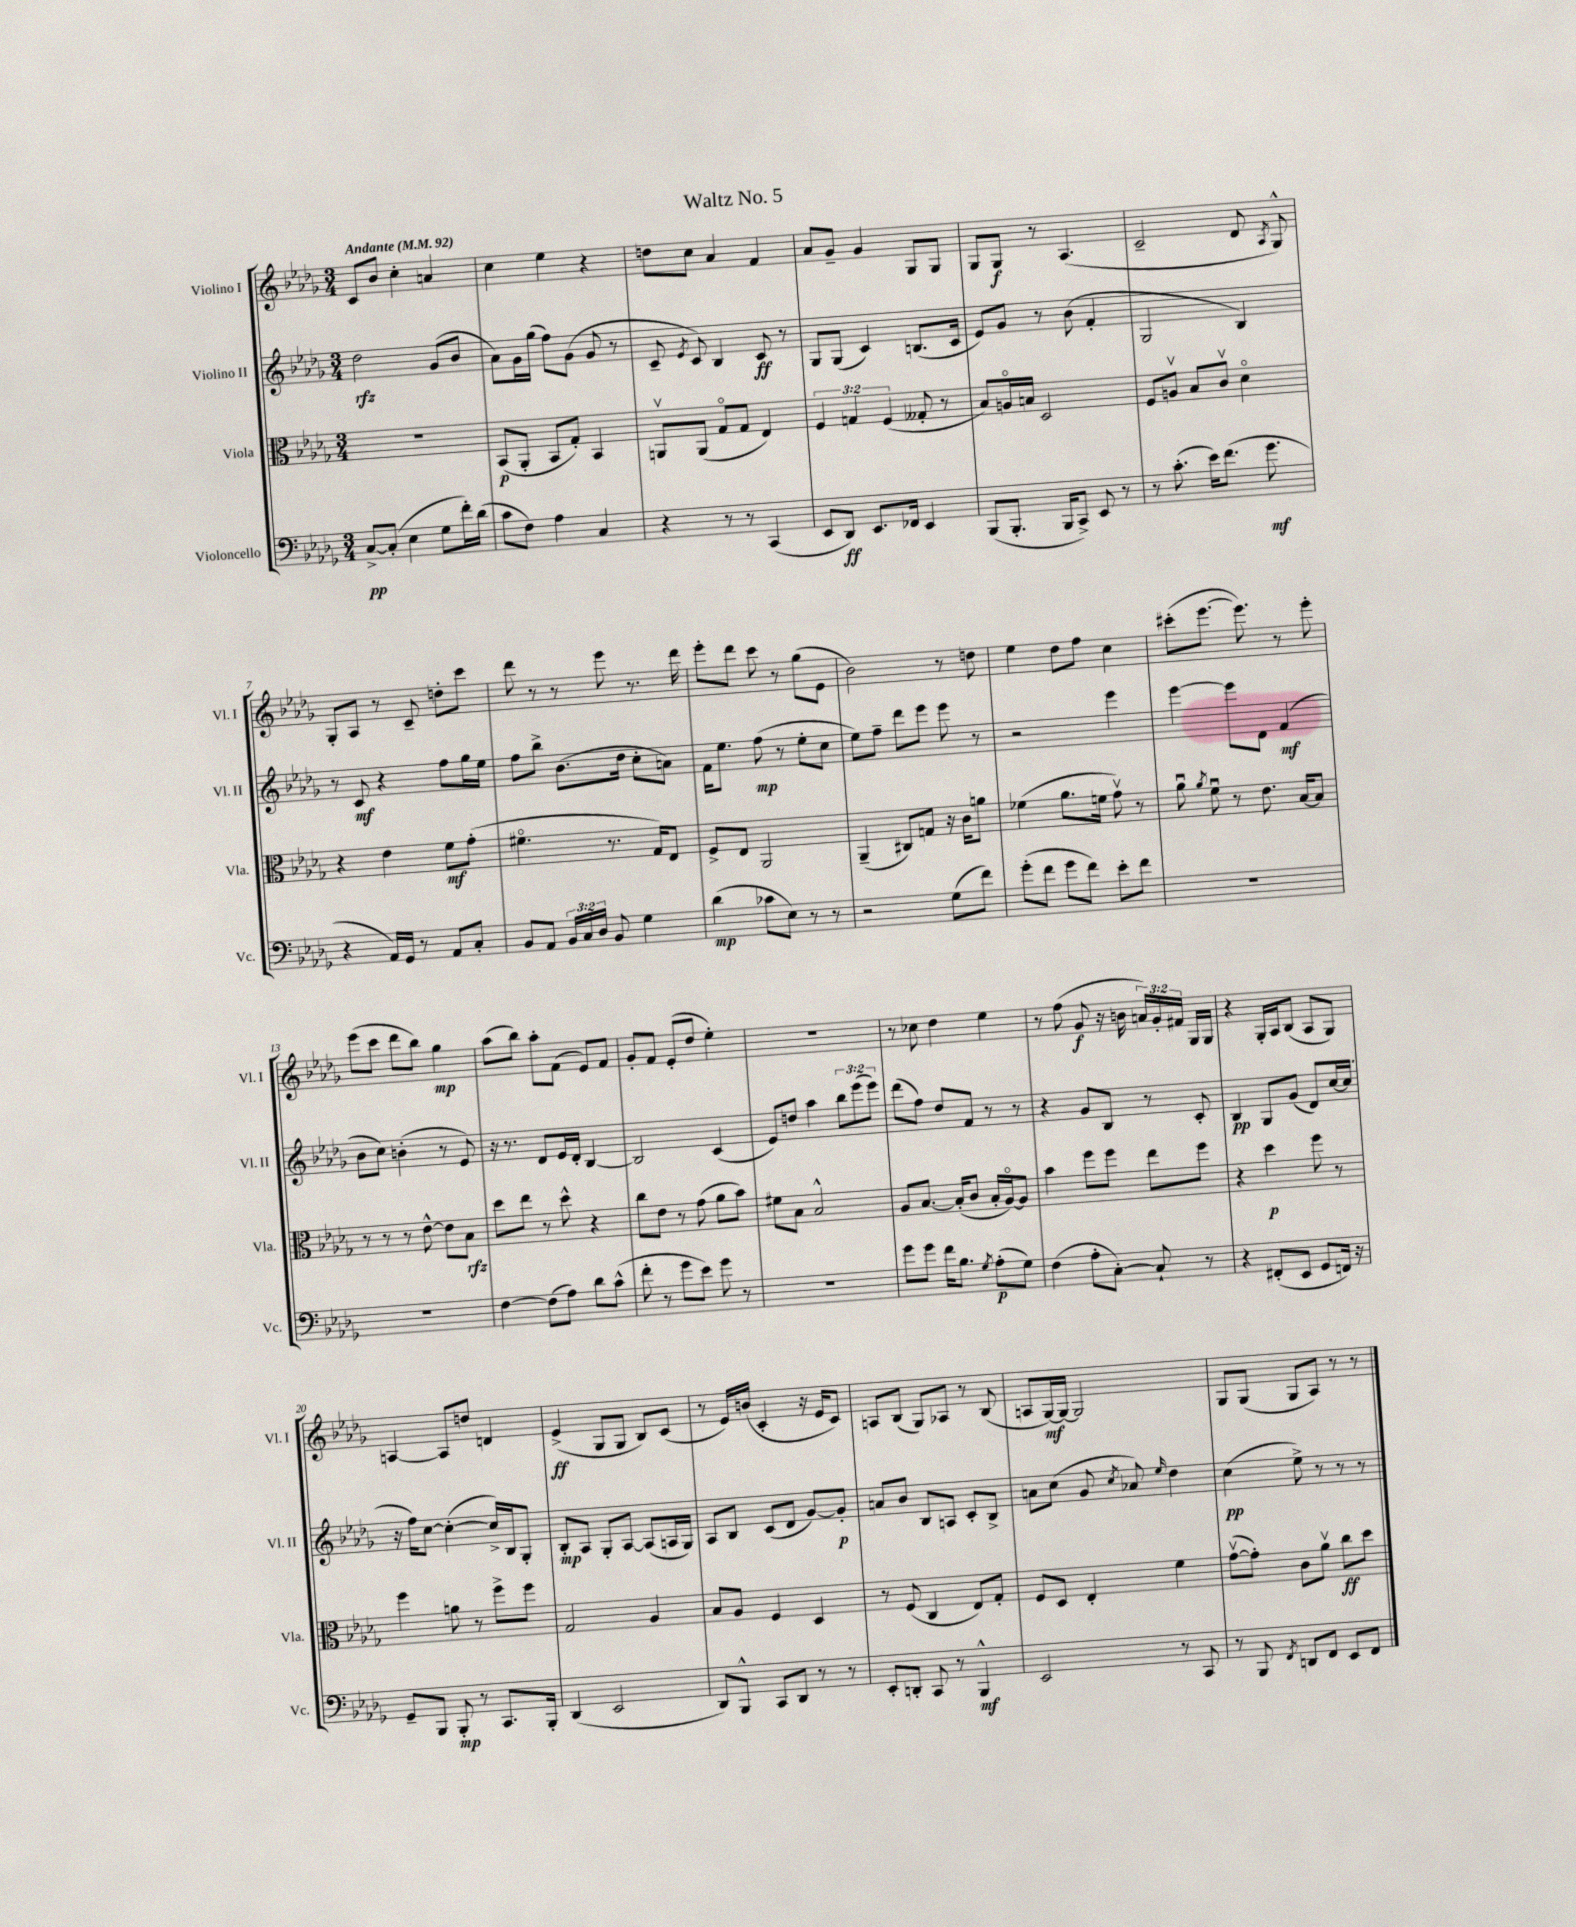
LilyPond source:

\header { title = "Waltz No. 5" }
<<
\new StaffGroup <<
\new Staff = "s0" \with { instrumentName = "Violino I" shortInstrumentName = "Vl. I" } {
    \clef treble \key des \major \numericTimeSignature \time 3/4 \override Staff.TupletNumber.text = #tuplet-number::calc-fraction-text \tempo "Andante" 4 = 92
    \autoBeamOff c'8[ bes'8] c''4-. a'4 |
    c''4 ees''4 r4 |
    d''8[ c''8] aes'4 f'4 |
    aes'8[ ges'8]-- ges'4 ges8[ ges8] |
    ges8[ ges8]\f r8 aes4.( |
    c'2-- des'8 \acciaccatura { aes8 } ges8-^) |
    ges8[-. aes8] r8 c'8-- d''8[-. c'''8] |
    des'''8 r8 r8 ees'''8 r8. des'''16 |
    ees'''8[-. des'''8] c'''8 r8 ges''8[( ees'8] |
    bes'2) r8 d''8 |
    ees''4 des''8[ f''8] c''4 |
    cis'''8[-.( ees'''8.]~ ees'''8.) r8 ees'''8-. |
    ees'''8[( c'''8] des'''8[ bes''8]) ges''4\mp |
    aes''8[( bes''8]) aes''8[-. f'8]( ees'8[) f'8] |
    ges'8[-. f'8] ees'8[-.( des''8] ees''4-.) |
    R2. |
    r8 ces''8 des''4 ees''4 |
    r8 f''8( ges'8\f r16 b'16 \tuplet 3/2 { a'16[) ges'16-. fis'16] } ges16[ ges16] |
    r4 ges16[-. aes16 bes8]( aes8[ ges8]) |
    a4~ a8[ d''8] d'4 |
    ees'4->\ff( ges8[ ges8] bes8[) c'8]( |
    r8 ees'16[) b'16]( c'4-. r16 ees'16[ c'8]) |
    a8[ bes8]( ges8[) aes8] r8 bes8( |
    a8[ ges16~\mf) ges16]~ ges2 |
    ges8[ ges8]( ges8[ aes8]) r8 r8 \bar "|." |
}
\new Staff = "s1" \with { instrumentName = "Violino II" shortInstrumentName = "Vl. II" } {
    \clef treble \key des \major \numericTimeSignature \time 3/4 \override Staff.TupletNumber.text = #tuplet-number::calc-fraction-text
    \autoBeamOff des''2\rfz ges'8[( bes'8] |
    aes'8[) ges'16 ges''16]( f''8[) ges'8]( ges'8 r8 |
    c'8-- \acciaccatura { ees'8 } c'8) bes4 c'8\ff r8 |
    ges8[ ges8]( c'4) b8.[( c'16] |
    ees'8[) ges'8] r8 bes'8( f'4-. |
    ges2 bes4) |
    r8 c'8\mf r4 f''8[ ges''16 ees''16] |
    f''8[ bes''8]-> bes'8.[( des''16] c''8[-. a'8]) |
    f'16[ ees''8.] f''8\mp( r8 ees''8[-. c''8] |
    ees''8[) f''8]-- des'''8[ ees'''8] ees'''8 r8 |
    r2 ees'''4 |
    ees'''4~ ees'''8[ des'8] f'4\mf( |
    bes'8[ c''8]) b'4-.( r8 ees'8) |
    r16 r8. des'8[ ees'16 des'16]-. bes4~ |
    bes2 c'4( |
    ees'8[) d''8] aes''4 \tuplet 3/2 { bes''8[ ees'''8( ees'''8]) } |
    des'''8[( f''8]) des''8[ f'8] r8 r8 |
    r4 ges'8[ bes8] r8 c'8-. |
    bes4\pp ges8[ ges'8]( des'8[) c''16~ c''16]( |
    r16 f''16[) c''8]~ c''4~-.( c''16[->) bes16 ges8]-. |
    bes8[-.\mp aes8] ges8[-. aes8]~ aes8[( a16 ges16]) |
    aes8[ bes8] c'8[( des'8] ges'8[~) ges'8]-.\p |
    a'8[ bes'8] bes8[ a8] c'8[-. bes8]-> |
    a'8[ c''8]( ges'8 \acciaccatura { c''8 } aes'8) \grace { ees''16 } des''4 |
    c''4\pp( ees''8->) r8 r8 r8 \bar "|." |
}
\new Staff = "s2" \with { instrumentName = "Viola" shortInstrumentName = "Vla." } {
    \clef alto \key des \major \numericTimeSignature \time 3/4 \override Staff.TupletNumber.text = #tuplet-number::calc-fraction-text
    \autoBeamOff R2. |
    bes,8[\p( aes,8]-. bes,8[ ges8]-.) bes,4 |
    a,8[\upbow a,8]( ges8[\flageolet ges8] ees4) |
    \tuplet 3/2 { f4 g4 f4( } geses8-. r8 |
    bes8[) a16\flageolet b16] des2 |
    f8[ a8]\upbow bes8[ c'8]\upbow des'4\flageolet |
    r4 ees'4 f'8[\mf ges'8]-.( |
    fis'4.\flageolet r8. ges16[) ees8] |
    f8[-> ees8] aes,2 |
    aes,4--( cis8[) g8] r16 c'16[ a'8] |
    fes'4( aes'8.[ f'16] ges'8\upbow) r8 |
    aes'8\downbow \acciaccatura { aes'8 } f'8\downbow r8 ees'8. bes16[~ bes8] |
    r8 r8 r8 ees'8~-^ ees'8[ bes8]\rfz |
    des''8[ ees''8] r8 des''8-^ r4 |
    c''8[ ees'8] r8 ges'8( aes'8[ bes'8]) |
    fis'8[ bes8] bes2-^ |
    aes8[ bes8.]~ bes16[-.( c'8] bes16[-. aes16~\flageolet) aes8] |
    bes'4 f''8[ f''8] ees''8[ f''8] |
    r4 des''4\p f''8 r8 |
    f''4 a'8 r8 f''8[-> f''8] |
    ges2 aes4 |
    bes8[ aes8] f4 des4 |
    r8 f8( c4 ees8[) ges8]-. |
    f8[ des8] ees4-. f'4 |
    ges'8[~\upbow( ges'8]-.) c'8[ aes'8]\upbow c''8[\ff des''8] \bar "|." |
}
\new Staff = "s3" \with { instrumentName = "Violoncello" shortInstrumentName = "Vc." } {
    \clef bass \key des \major \numericTimeSignature \time 3/4 \override Staff.TupletNumber.text = #tuplet-number::calc-fraction-text
    \autoBeamOff c8[~->\pp c8]-.( ees4 ges8[ f'16-.) des'16]( |
    c'8[ f8]) aes4 c4 |
    r4 r8 r8 c,4( |
    ees,8[ des,8]\ff) ees,8.[ fes,16] ees,4 |
    bes,,8[( bes,,8.]-. bes,,16[ c,8]->) ees,8 r8 |
    r8 c'8.-.( ees'16[) f'8.]( ges'8.\mf |
    r4 aes,16[) ges,16] r8 aes,8[ c8]-. |
    bes,8[ aes,8] \tuplet 3/2 { bes,16[ c16 des16] } bes,8 ges4 |
    des'4\mp( ces'8[ ees8]) r8 r8 |
    r2 ges8[( f'8]) |
    ges'8[-.( f'8] ges'8[ f'8]) ees'8[-. f'8] |
    R2. |
    R2. |
    f4~ f8[( aes8]) des'8[ c'8]-^( |
    f'8-. r8 ges'8[ ees'8]) ges'8 r8 |
    R2. |
    ges'8[ ges'8] f'16[ bes8.] \acciaccatura { ges8 } aes8[-.\p( ges8]) |
    f4( aes8[-. c8]~-.) c8-! r8 |
    r4 fis,8[-.( ees,8] ges,8[ f,16]) r16 |
    ges,8[-- bes,,8] bes,,8-.\mp r8 c,8.[ bes,,16]-. |
    des,4( ees,2 |
    des,8[) bes,,8]-^ c,8[ des,8] r8 r8 |
    ees,8[-. d,8]-. c,8 r8 bes,,4-^\mf |
    ees,2 r8 c,8 |
    r8 bes,,8 \acciaccatura { f,8 } d,8[ f,8] ees,8[ f,8] \bar "|." |
}
>>
>>
